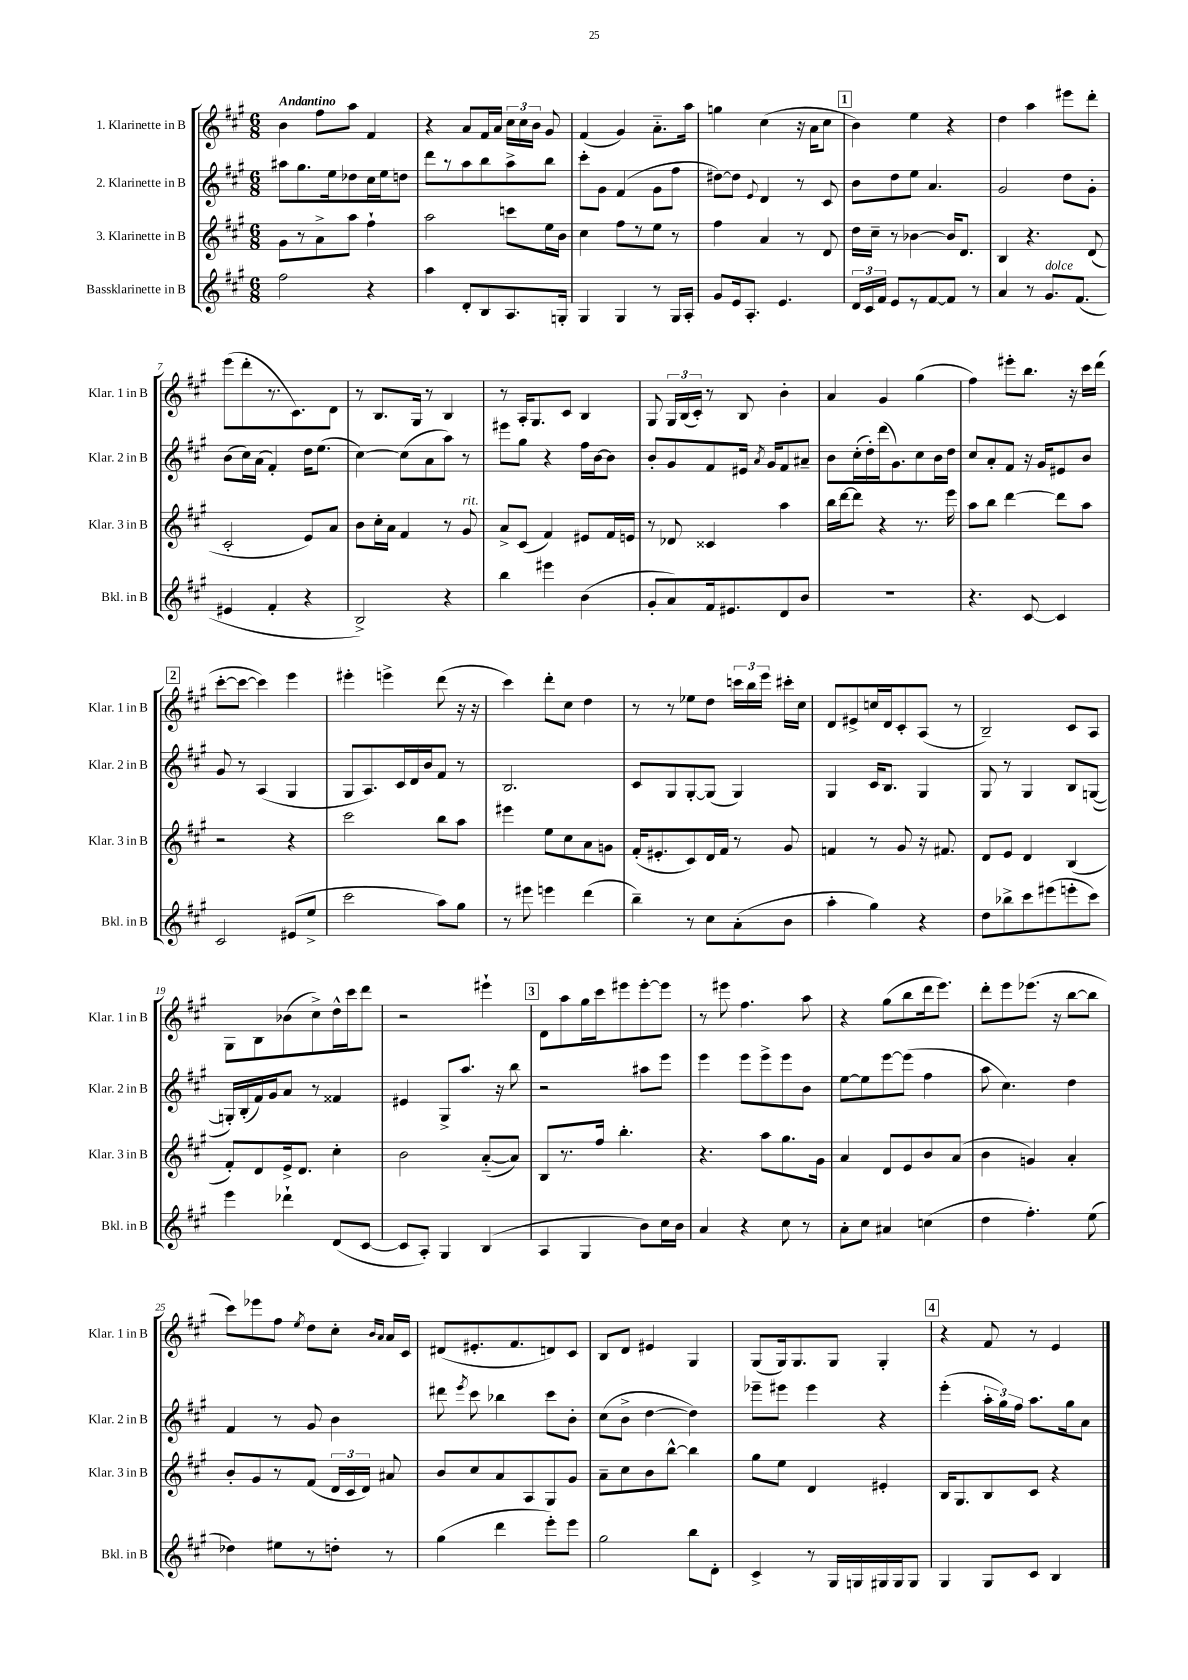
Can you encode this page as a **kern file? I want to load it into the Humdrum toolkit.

**kern	**kern	**kern	**kern
*staff4	*staff3	*staff2	*staff1
*clefG2	*clefG2	*clefG2	*clefG2
*k[f#c#g#]	*k[f#c#g#]	*k[f#c#g#]	*k[f#c#g#]
*M6/8	*M6/8	*M6/8	*M6/8
2ff#	8g#	8aa#	4b
.	8r	8.gg#	.
.	8a^	.	8ff#
.	.	16ee	.
.	8aa	8dd-	8aa
4r	4ff#`	16cc#	4f#
.	.	16ee	.
.	.	8dd	.
=	=	=	=
4aa	2aa	8ddd	4r
.	.	8r	.
8d'	.	8aa	8a
8B	.	8bb	16f#
.	.	.	16a
8.A	8ccc	8aa^	24cc#
.	.	.	24cc#
.	.	.	24b
.	16ee	8bb	8g#
16G'	16b	.	.
=	=	=	=
4G#	4cc#	8ccc#'	(4f#
.	.	8g#	.
4G#	8ff#	(4f#	4g#)
.	8r	.	.
8r	8ee	8g#	8.a'~
16G#	8r	8ff#	.
16A'	.	.	16aa
=	=	=	=
8g#	4ff#	[8dd#)	4gg
16e	.	8dd#]	.
8.A'	.	.	.
.	.	8qqe	.
.	4a	4d	(4cc#
4.e	.	.	.
.	8r	8r	16r
.	.	.	16a
.	8d	8c#	8cc#
=	=	=	=
24d	16dd	8b	4b)
24c#	.	.	.
.	16cc#~	.	.
24f#	.	.	.
8e	8r	8dd	.
8r	[4b-	8ee	4ee
[8f#	.	4.a	.
8f#]	16b-]	.	4r
.	8.d	.	.
8r	.	.	.
=	=	=	=
4a	4B	2g#	4dd
8r	4.r	.	4aa
8.g#	.	.	.
.	.	8dd	8eee#
(8.f#	.	.	.
.	(8d	8g#'	8ddd'
=	=	=	=
4e#	2c#'	(8b	(8eee
.	.	16cc#)	8ddd'
.	.	(16a	.
4f#'	.	4f#')	8.r
.	.	.	8.c#)
4r	8e)	16dd	.
.	.	(8.ee	.
.	8a	.	8d
=	=	=	=
2B^)	8b	[4cc#)	8r
.	16cc#'	.	8.B
.	16a	.	.
.	4f#	(8cc#]	.
.	.	.	16G#
.	.	8a	8r
4r	8r	8aa)	4B
.	8g#	8r	.
=	=	=	=
4bb	8a^	8eee#	8r
.	(8c#	8gg#	16A'
.	.	.	8.G#
4eee#	4f#)	4r	.
.	.	.	8c#
(4b	8e#	16ff#	4B
.	.	[16b	.
.	16f#	8b]	.
.	16e	.	.
=	=	=	=
8g#'	8r	8b'	8G#
8a)	8d-	8g#	24G#
.	.	.	(24B
.	.	.	24c#')
16f#	4c##	8f#	8r
8.e#	.	.	.
.	.	16e#	8B
.	.	8qa	.
.	.	16g#	.
8d	4aa	8f#	4b'
8b	.	8a#~	.
=	=	=	=
2.r	16bb	8b	4a
.	[16ddd	.	.
.	8ddd]	(16cc#'	.
.	.	16dd')	.
.	4r	(16ddd	4g#
.	.	8.g#)	.
.	8.r	8cc#	(4gg#
.	.	16b	.
.	16eee	16dd	.
=	=	=	=
4.r	8aa	8cc#	4ff#)
.	8bb	8a'	.
.	[4ddd	8f#	8eee#'
[8c#	.	16r	8.bb
.	.	16g#	.
4c#]	8ddd]	8e#	.
.	.	.	16r
.	8aa	8b	16ccc#
.	.	.	(16ddd
=	=	=	=
2c#	2r	8g#	[8ccc#'
.	.	8r	8ccc#_
.	.	(4A	4ccc#])
(8e#	4r	4G#	4eee
8ee^	.	.	.
=	=	=	=
2ccc#	2ccc#	8G#	4eee#'
.	.	8.A)	.
.	.	.	4eee^
.	.	16c#	.
.	.	16d	.
.	.	16b	.
8aa)	8bb	8f#	(8ddd
8gg#	8aa	8r	16r
.	.	.	16r
=	=	=	=
8r	4eee#	2.B	4ccc#)
8eee#	.	.	.
4eee	8ee	.	8ddd'
.	8cc#	.	8cc#
(4ddd	8a	.	4dd
.	8g	.	.
=	=	=	=
4bb~)	(16f#'	8c#	8r
.	8.e#'	.	.
.	.	8G#	8r
8r	8c#)	[8G#'	8ee-
8cc#	16d	(8G#]	8dd
.	16f#	.	.
(8a'	8r	4G#)	24ccc
.	.	.	24bb
.	.	.	24eee
8b	8g#	.	16ccc#'
.	.	.	16cc#
=	=	=	=
4aa'	4f	4G#	8d
.	.	.	8e#^
4gg#)	8r	16c#	16cc
.	.	8.B	16d
.	8g#	.	8c#'
4r	16r	4G#	(8A
.	8.f#	.	.
.	.	.	8r
=	=	=	=
8dd	8d	8G#	2B~)
8bb-^	8e	8r	.
8ccc#	4d	4G#	.
(8eee#	.	.	.
8eee'	(4B	8B	8c#
8ccc#)	.	([8G	8A
=	=	=	=
4eee	8f#')	16G'])	8G#
.	.	(16B'	.
.	8d	16f#)	8B
.	.	16g#	.
4ddd-`	16e^	8a	(8b-
.	8.d	.	.
.	.	8r	8cc#^)
(8d	4cc#'	4f##	16dd^^
.	.	.	16ccc#
[8c#	.	.	8ddd
=	=	=	=
8c#]	2b	4e#	2r
8A')	.	.	.
4G#	.	8G#^	.
.	.	8.aa	.
(4B	([8a'~	.	4eee#`
.	.	16r	.
.	8a])	8bb	.
=	=	=	=
4A	8B	2r	8d
.	8.r	.	8aa
4G#	.	.	16gg#
.	16ff#	.	16ccc#
.	4.bb'	.	8eee#
8b)	.	8aa#	[8eee#'
16cc#	.	8eee	8eee#]
16b	.	.	.
=	=	=	=
4a	4.r	4eee	8r
.	.	.	8eee#
4r	.	8eee	4.ff#
.	8aa	8eee^	.
8cc#	8.gg#	8eee	.
8r	.	8b	8aa
.	16g#	.	.
=	=	=	=
8a'	4a	[8ee	4r
8cc#	.	8ee]	.
4a#	8d	[8eee	(8gg#
.	8e	(8eee]	8bb
(4cc	8b	4ff#	16ddd
.	.	.	8.eee)
.	(8a	.	.
=	=	=	=
4dd	4b	8aa	8ddd'
.	.	4.cc#)	8eee
4.ff#')	4g)	.	(8.eee-
.	.	.	16r
.	4a'	4dd	[8bb
(8ee	.	.	8bb]
=	=	=	=
4dd-)	8b'	4f#	8ccc#)
.	8g#	.	8eee-
8ee#	8r	8r	8ff#
.	.	.	8qee
8r	(8f#	8g#	8dd
8dd'	24d	4b	8cc#'
.	24c#	.	.
.	24d)	.	.
.	.	.	16qqb
.	.	.	16qqa
8r	8a#	.	16a
.	.	.	16c#
=	=	=	=
(4gg#	8b	8ddd#	(8d#
.	.	8qeee	.
.	8cc#	8ccc#	8.e#'
4ddd	8a	4bb-	.
.	.	.	8.f#
.	8A	.	.
8eee')	8G#	8ccc#	8d)
8eee	8g#	8b'	8c#
=	=	=	=
2gg#	8a~	(8cc#	8B
.	8cc#	8b^	8d
.	8b	[4dd	4e#
.	[8bb^^	.	.
8bb	4bb]	4dd])	4G#
8d'	.	.	.
=	=	=	=
4c#^	8gg#	8eee-~	(8G#
.	8ee	8eee#	16G#)
.	.	.	8.G#
8r	4d	4eee#	.
16G#	.	.	8G#
16G	.	.	.
16G#	4e#'	4r	4G#'
16G#	.	.	.
8G#	.	.	.
=	=	=	=
4G#	16B	(4eee'	4r
.	8.G#	.	.
8G#	8B	24aa'	8f#
.	.	24gg#)	.
.	.	24ff#	.
8c#	8c#	8.aa	8r
4B	4r	.	4e
.	.	16gg#	.
.	.	8a	.
==	==	==	==
*-	*-	*-	*-
